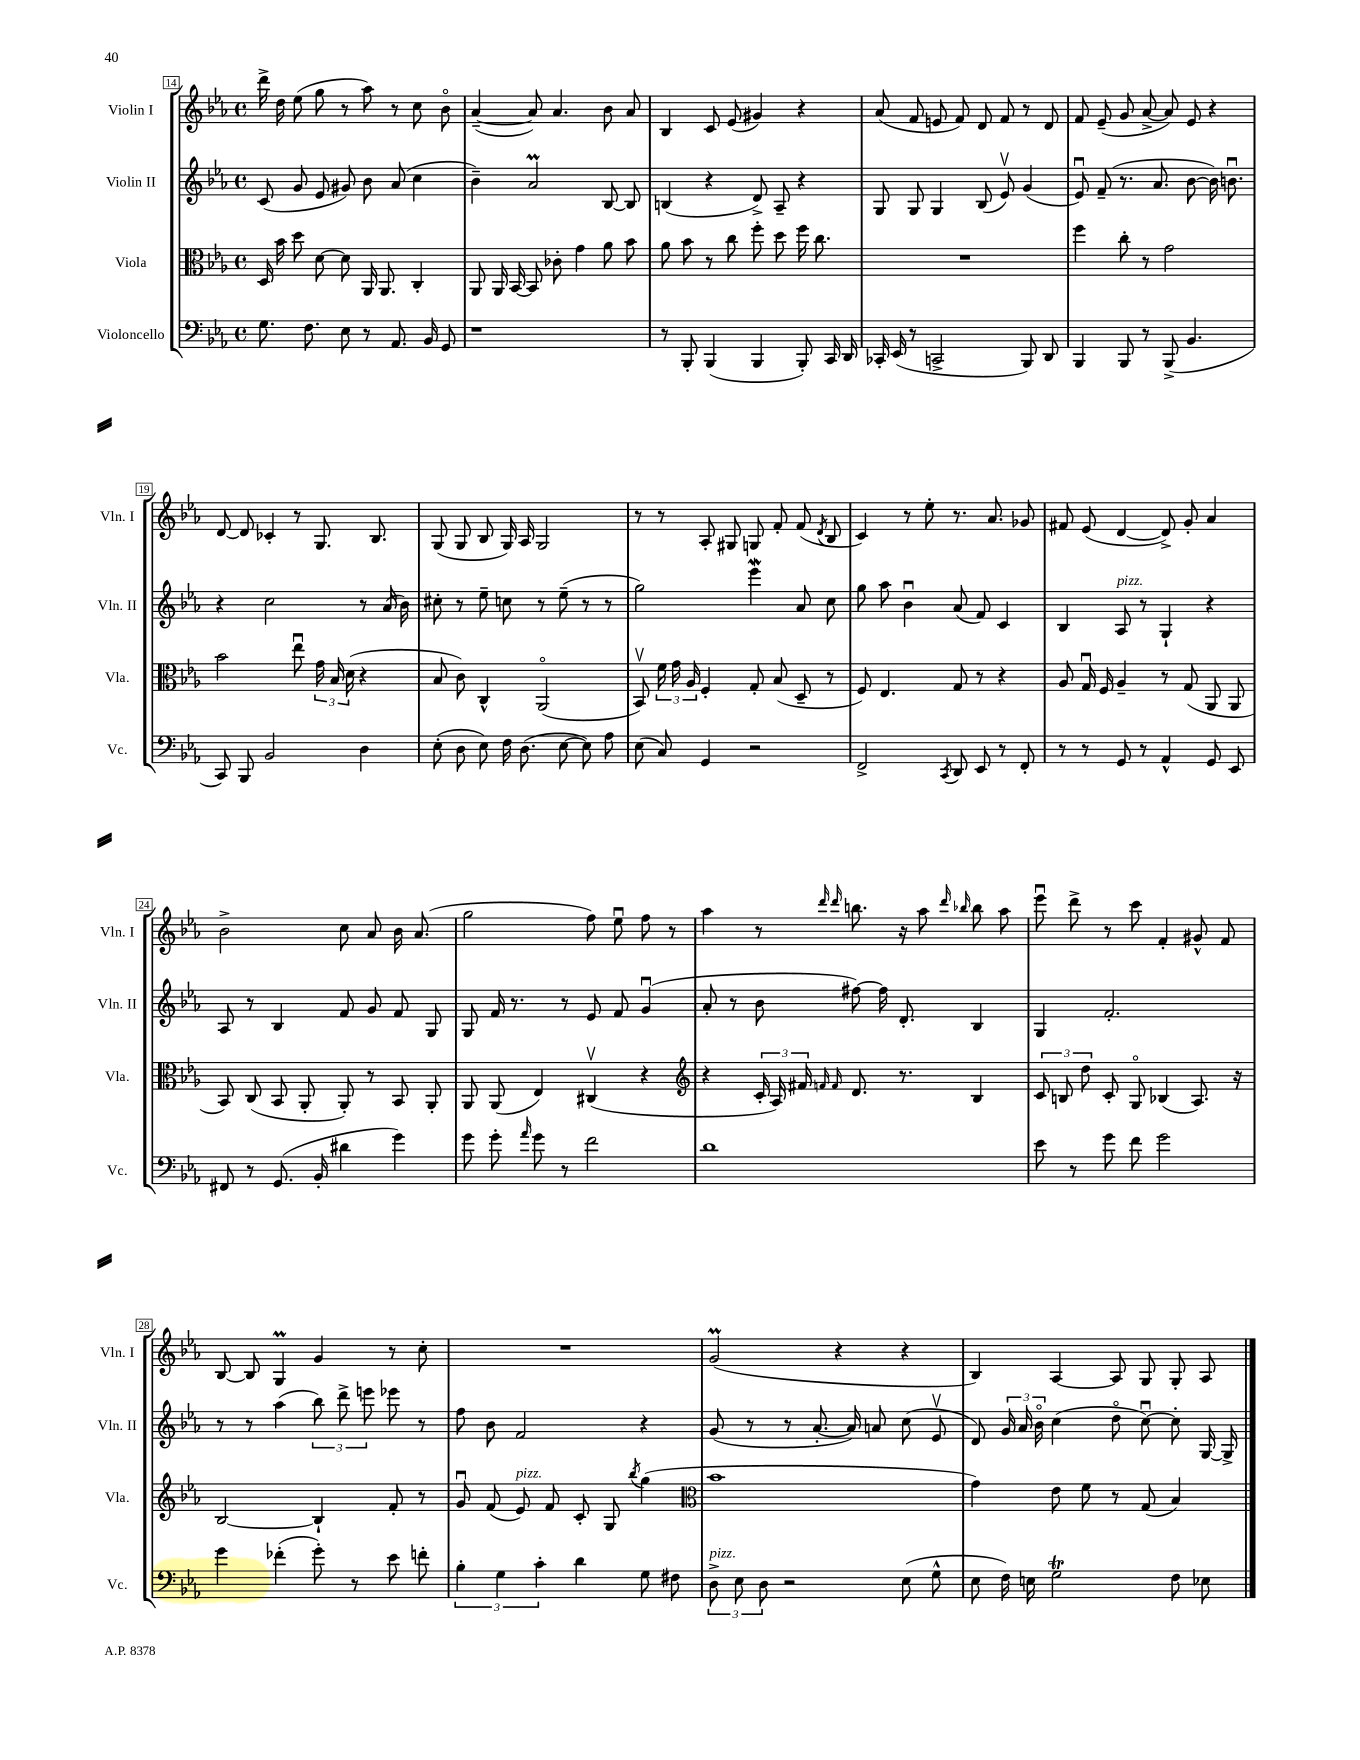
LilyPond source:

<<
\new StaffGroup <<
\new Staff = "s0" \with { instrumentName = "Violin I" shortInstrumentName = "Vln. I" } {
    \clef treble \key ees \major \defaultTimeSignature \time 4/4
    \autoBeamOff d'''16-> d''16 ees''8( g''8 r8 aes''8) r8 c''8 bes'8\flageolet |
    aes'4~--( aes'8) aes'4. bes'8 aes'8 |
    bes4 c'8 ees'8( gis'4) r4 |
    aes'8( f'8 e'8 f'8) d'8 f'8 r8 d'8 |
    f'8 ees'8--( g'8 aes'8~-> aes'8) ees'8 r4 |
    d'8~ d'8 ces'4-. r8 g8. bes8. |
    g8( g8 bes8 g16) aes16 g2 |
    r8 r8 aes8-. gis8 g8 f'8-. f'8( \acciaccatura { d'8 } bes8 |
    c'4) r8 ees''8-. r8. aes'8. ges'8 |
    fis'8 ees'8( d'4~ d'8->) g'8-. aes'4 |
    bes'2-> c''8 aes'8 bes'16 aes'8.( |
    g''2 f''8) ees''8\downbow f''8 r8 |
    aes''4 r8 \grace { d'''16 d'''16 } b''8. r16 aes''8 \grace { d'''16 bes''16 } bes''8 aes''8 |
    ees'''8\downbow d'''8-> r8 c'''8 f'4-. gis'8-^ f'8 |
    bes8~ bes8 g4\prall g'4 r8 c''8-. |
    R1 |
    g'2\prall( r4 r4 |
    bes4) aes4~ aes8 g8 g8-. aes8 \bar "|." |
}
\new Staff = "s1" \with { instrumentName = "Violin II" shortInstrumentName = "Vln. II" } {
    \clef treble \key ees \major \defaultTimeSignature \time 4/4
    \autoBeamOff c'8( g'8 ees'8 gis'8) bes'8 aes'8( c''4 |
    bes'4--) aes'2\prall bes8~ bes8 |
    b4( r4 d'8->) aes8-- r4 |
    g8 g8 g4 bes8( ees'8\upbow) g'4( |
    ees'8\downbow) f'8--( r8. aes'8. bes'8~ bes'16) b'8.\downbow |
    r4 c''2 r8 aes'16( bes'16) |
    cis''8-. r8 ees''8-- c''8 r8 ees''8--( r8 r8 |
    g''2) ees'''4\mordent aes'8 c''8 |
    g''8 aes''8 bes'4\downbow aes'8( f'8) c'4 |
    bes4 aes8^\markup { \italic "pizz." } r8 g4-! r4 |
    aes8 r8 bes4 f'8 g'8 f'8 g8 |
    g8 f'16 r8. r8 ees'8 f'8 g'4\downbow( |
    aes'8-. r8 bes'8 fis''8~) fis''16 d'8.-. bes4 |
    g4 f'2.-. |
    r8 r8 aes''4( \tuplet 3/2 { bes''8) d'''8-> e'''8 } ees'''8 r8 |
    f''8 bes'8 f'2 r4 |
    g'8( r8 r8 aes'8.~-. aes'16) a'8 c''8( ees'8\upbow |
    d'8) \tuplet 3/2 { g'16 aes'16 bes'16\flageolet } c''4( d''8\flageolet c''8~\downbow) c''8-. g16~ g16-> \bar "|." |
}
\new Staff = "s2" \with { instrumentName = "Viola" shortInstrumentName = "Vla." } {
    \clef alto \key ees \major \defaultTimeSignature \time 4/4
    \autoBeamOff d16 bes'16 d''8 d'8~ d'8 aes,16 aes,8. c4-. |
    aes,8 aes,16 bes,16~ bes,8 ces'8-. g'4 aes'8 bes'8 |
    aes'8 bes'8 r8 c''8 f''8-. d''8 f''16 c''8. |
    R1 |
    f''4 c''8-. r8 g'2 |
    bes'2 ees''8\downbow \tuplet 3/2 { g'16 bes16 d'16( } r4 |
    bes8 c'8) c4-^ aes,2\flageolet( |
    bes,8\upbow) \tuplet 3/2 { f'16 g'16 aes16 } f4-. g8-. bes8( d8-- r8 |
    f8) ees4. g8 r8 r4 |
    aes8 g16\downbow f16 aes4-- r8 g8( aes,8 aes,8 |
    bes,8) c8( bes,8 aes,8-. aes,8-.) r8 bes,8 aes,8-. |
    aes,8 aes,8( ees4) cis4\upbow( r4 |
    \clef treble r4 \tuplet 3/2 { c'16-. aes16) fis'16 } \grace { f'16 f'16 } d'8. r8. bes4 |
    \tuplet 3/2 { c'8 b8 d''8 } c'8-. g8\flageolet bes4( aes8.) r16 |
    bes2~ bes4-! f'8-. r8 |
    g'8\downbow f'8( ees'8^\markup { \italic "pizz." }) f'8 c'8-. g8 \acciaccatura { bes''8 } g''4( |
    \clef alto bes'1 |
    g'4) ees'8 f'8 r8 g8( bes4) \bar "|." |
}
\new Staff = "s3" \with { instrumentName = "Violoncello" shortInstrumentName = "Vc." } {
    \clef bass \key ees \major \defaultTimeSignature \time 4/4
    \autoBeamOff g8. f8. ees8 r8 aes,8. bes,16 g,8 |
    r1 |
    r8 bes,,8-. bes,,4( bes,,4 bes,,8-.) c,16 d,16 |
    ces,16-. ees,16( r8 c,2-> bes,,8) d,8 |
    bes,,4 bes,,8 r8 bes,,8->( bes,4. |
    c,8) bes,,8 bes,2 d4 |
    ees8-.( d8 ees8) f16 d8.( ees8~ ees8) aes8 |
    ees8( c8) g,4 r2 |
    f,2-> \acciaccatura { c,8 } d,8 ees,8 r8 f,8-. |
    r8 r8 g,8 r8 aes,4-^ g,8 ees,8 |
    fis,8 r8 g,8.( bes,16-. dis'4 g'4) |
    g'8 g'8-. \grace { aes'16 } g'8 r8 f'2 |
    d'1 |
    ees'8 r8 g'8 f'8 g'2 |
    g'4 fes'4-.( g'8-.) r8 ees'8 f'8-. |
    \tuplet 3/2 { bes4-. g4 c'4-. } d'4 g8 fis8 |
    \tuplet 3/2 { d8->^\markup { \italic "pizz." } ees8 d8 } r2 ees8( g8-^ |
    ees8 f16) e16 g2\trill f8 ees8 \bar "|." |
}
>>
>>
\layout { \context { \Score currentBarNumber = #14 \override BarNumber.stencil = #(make-stencil-boxer 0.1 0.3 ly:text-interface::print) } }
